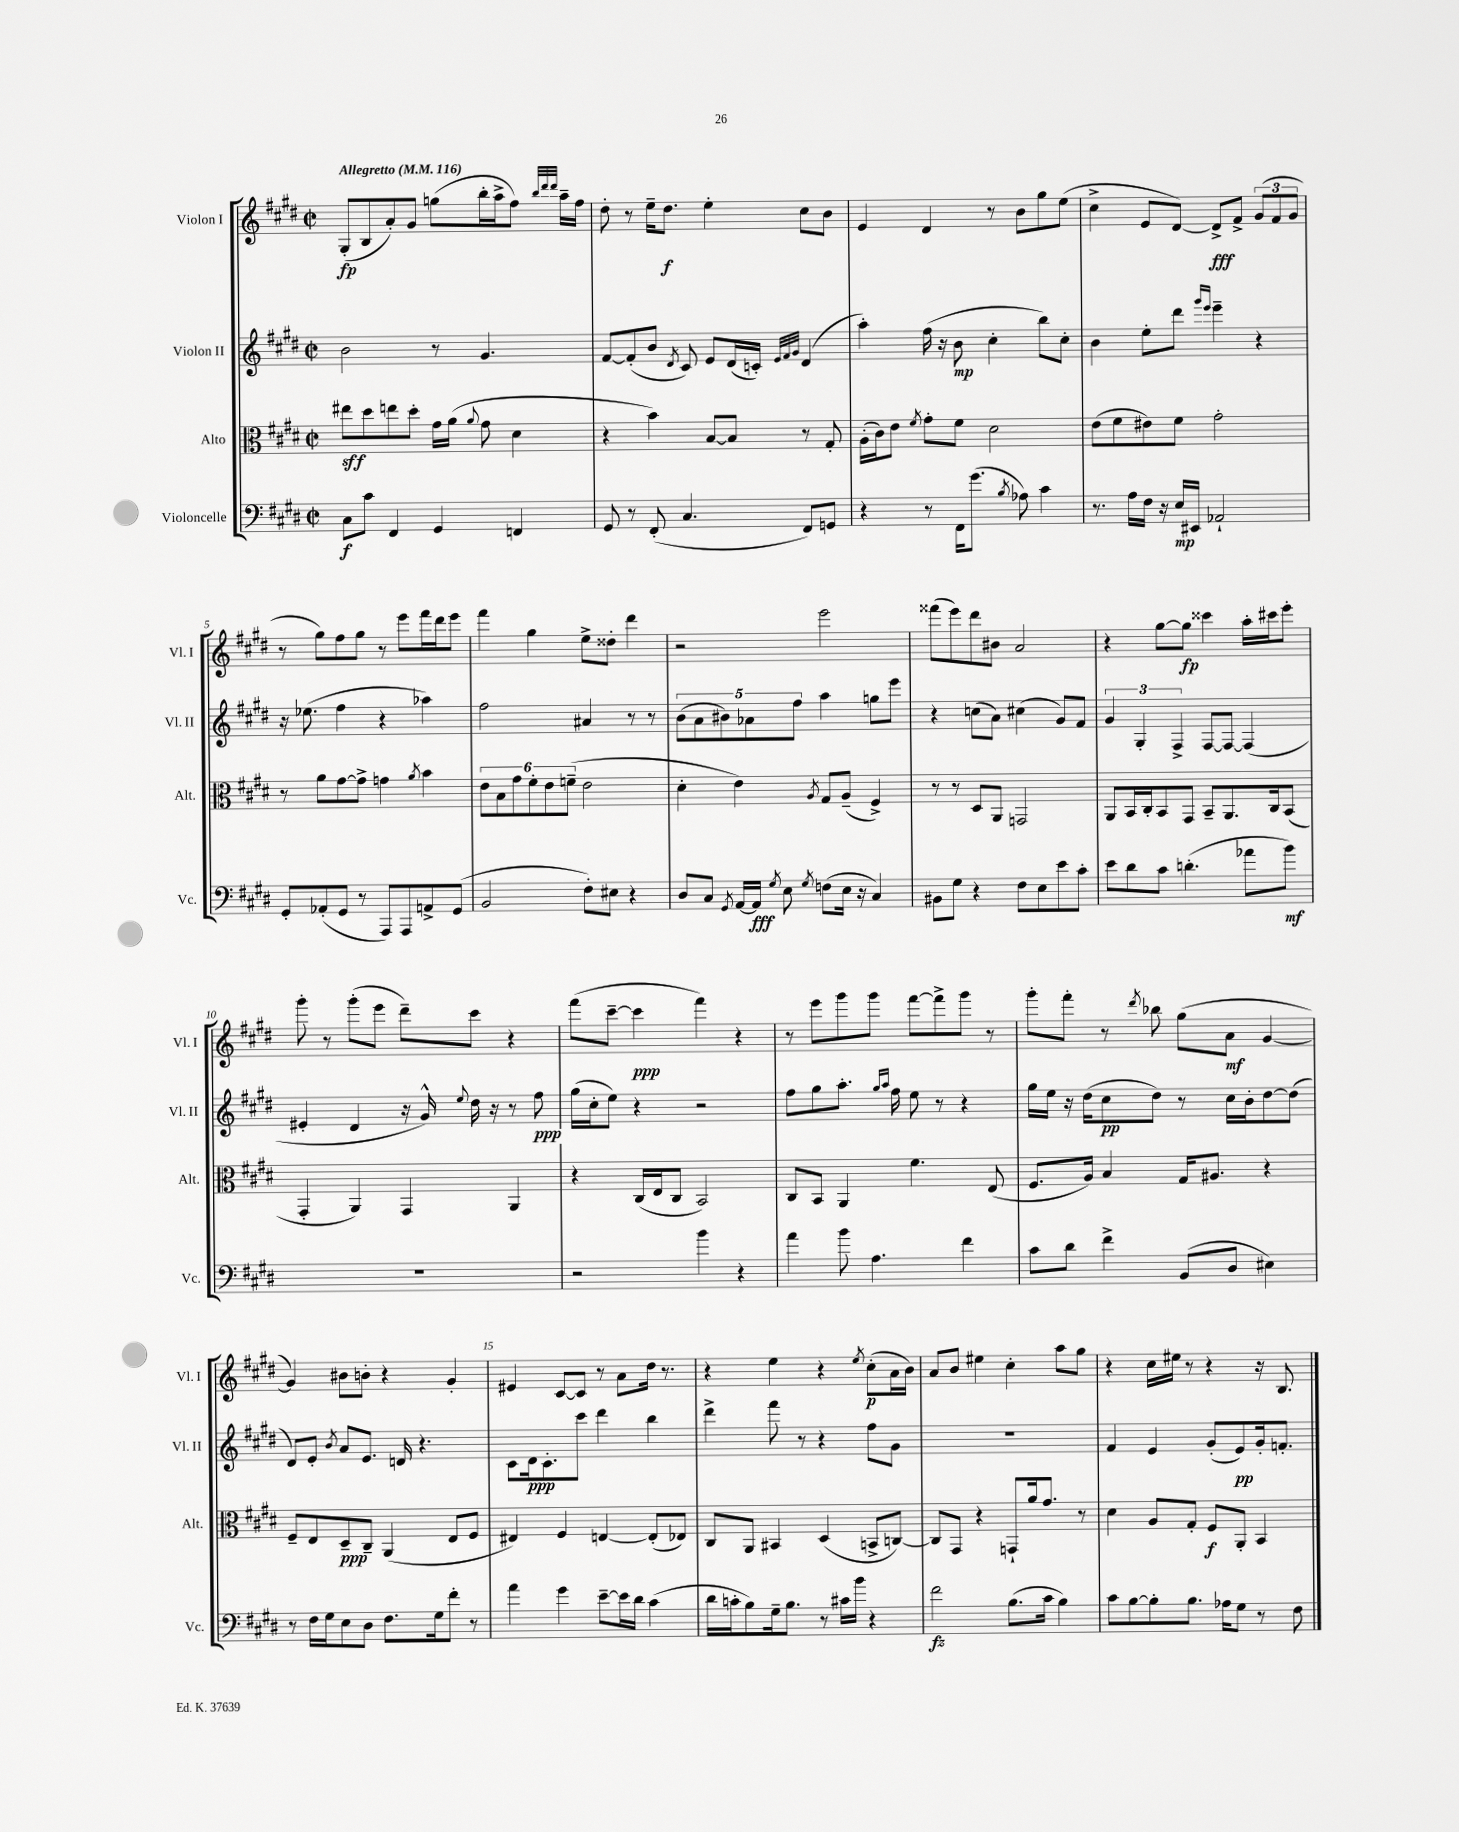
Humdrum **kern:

**kern	**kern	**kern	**kern
*staff4	*staff3	*staff2	*staff1
*clefF4	*clefC3	*clefG2	*clefG2
*k[f#c#g#d#]	*k[f#c#g#d#]	*k[f#c#g#d#]	*k[f#c#g#d#]
*M2/2	*M2/2	*M2/2	*M2/2
*met(c|)	*met(c|)	*met(c|)	*met(c|)
*MM116	*MM116	*MM116	*MM116
8C#	8ee#	2b	(8G#'
8c#	8dd#	.	8B
4FF#	8ee	.	8a')
.	8dd#'	.	8g#
4GG#	16g#	8r	(8gg
.	(16a	.	.
.	8qqa	.	.
.	8g#	4.g#	16bb'
.	.	.	16aa^
4FF	4d#	.	8ff#)
.	.	.	32qqbb
.	.	.	32qqddd#
.	.	.	32qqddd#
.	.	.	16aa~
.	.	.	16ff#
=	=	=	=
8GG#	4r	[8f#	8dd#'
8r	.	(8f#']	8r
(8FF#'	4b)	8b	16ee~
.	.	.	8.dd#
.	.	8qd#	.
4.C#	.	8c#)	.
.	[8B	8e	4ee'
.	8B]	(16d#	.
.	.	16c')	.
.	.	32qqe	.
.	.	32qqf#	.
.	.	32qqg#	.
8FF#)	8r	(4d#	8cc#
8GG	8G#'	.	8b
=	=	=	=
4r	(16A'	4aa')	4e
.	16c#)	.	.
.	8e	.	.
.	8qf#	.	.
8r	8g#'	(16ff#	4d#
.	.	16r	.
16FF#	8f#	8b	.
(8.g#	.	.	.
.	2d#	4cc#'	8r
8qB	.	.	.
8A-)	.	.	8b
4c#	.	8bb)	8gg#
.	.	8cc#'	(8ee
=	=	=	=
8.r	(8e	4b	4cc#^
.	8f#	.	.
16A	.	.	.
16F#	8e#)	8ee'	8e
16r	.	.	.
16E	8f#	8ddd#	[8d#)
16EE#	.	.	.
.	.	16qqggg#	.
.	.	16qqeee	.
2AA-`	2g#'	4eee~	8d#^]
.	.	.	8f#^
.	.	4r	(12g#
.	.	.	12f#
.	.	.	12g#
=	=	=	=
8GG#'	8r	16r	8r
.	.	(8.ee-	.
(8AA-'	8a	.	8gg#)
8GG#	[8g#	4ff#	8ff#
8r	8g#^]	.	8gg#
8AAA)	4g	4r	8r
8AAA	.	.	8eee
.	8qa	.	.
8AA^	4b	4aa-)	16fff#
.	.	.	16ddd#
(8GG#	.	.	8eee
=	=	=	=
2BB	12e	2ff#	4fff#
.	12B	.	.
.	12g#	.	.
.	12f#'	.	4gg#
.	12e	.	.
.	(12f~	.	.
8F#')	2e	4a#	8ee^
8E#	.	.	8dd##'
4r	.	8r	4ddd#
.	.	8r	.
=	=	=	=
8D#	4d#'	(10b	2r
.	.	10a	.
8C#	.	.	.
.	.	10b#)	.
8qGG#	.	.	.
[16AA	4e)	.	.
.	.	10a-	.
16AA]	.	.	.
8qG#	.	.	.
8E	.	.	.
.	.	10ff#	.
8qG#	8qA	.	.
(8F	8G#	4aa	2eee
16E	(8A~	.	.
16r	.	.	.
4C#)	4F#^)	8gg	.
.	.	8eee	.
=	=	=	=
8BB#	8r	4r	(8fff##
8G#	8r	.	8eee)
4r	8D#	(8cc	8ddd#
.	8AA	8a)	8b#
8F#	2GG	(4cc#	2a
8E	.	.	.
8e	.	8g#)	.
8c#'	.	8f#	.
=	=	=	=
8e	8AA	6g#	4r
8d#	16BB	.	.
.	.	6G#'	.
.	16C#'	.	.
8c#	8BB	.	[8gg#
.	.	6F#^	.
(4.d'	8GG#	.	8gg#]
.	8BB~	[8F#	4ccc##
.	8.AA	8F#_	.
8a-	.	(4F#]	16aa'
.	16C#	.	16ccc#
8b)	(8BB	.	8eee'
=	=	=	=
1r	4GG#'	4e#'	8ggg#'
.	.	.	8r
.	4AA)	4d#	(8ggg#'
.	.	.	8eee
.	4GG#	16r	8ddd#~)
.	.	16g#^^)	.
.	.	8qqee	.
.	.	16dd#	8ccc#
.	.	16r	.
.	4AA	8r	4r
.	.	8ff#	.
=	=	=	=
2r	4r	(16gg#	(8fff#
.	.	16cc#'	.
.	.	8ee)	[8ccc#~
.	(16C#	4r	4ccc#]
.	16E	.	.
.	8C#	.	.
4b	2BB)	2r	4fff#)
4r	.	.	4r
=	=	=	=
4a	8C#	8ff#	8r
.	8BB	8gg#	8eee
8b	4AA	8.aa'	8ggg#
4.A	.	.	8ggg#
.	.	16qqgg#	.
.	.	16qqaa	.
.	.	16ff#	.
.	4.f#	8ee	[8fff#
.	.	8r	8fff#^]
4f#	.	4r	8ggg#
.	(8E	.	8r
=	=	=	=
8c#	8.F#	16gg#	8ggg#'
.	.	16ee	.
8d#	.	16r	8fff#'
.	16A)	(16dd#	.
4f#^	4B	8cc#	8r
.	.	.	8qddd#
.	.	8dd#)	8bb-
(8BB	16G#	8r	(8gg#
.	8.A#	.	.
8D#	.	16cc#	8a
.	.	16b'	.
4E#)	4r	[8dd#	[4g#
.	.	(8dd#]	.
=	=	=	=
8r	8F#~	8d#)	4g#])
16F#	8E	8e'	.
16G#	.	.	.
.	.	8qb	.
8E	8D#~	8a	8b#
8D#	8C#~	8.e	8b'
8.F#	(4AA	.	4r
.	.	16d	.
.	.	4.r	.
16G#	.	.	.
8f#'	8E	.	4g#'
8r	8F#	.	.
=	=	=	=
4a	4E#)	8c#	4e#
.	.	16d#	.
.	.	8.c#'	.
4g#	4F#	.	[8c#
.	.	8ccc#	8c#]
[8e~	[4E	4ddd#	8r
16e]	.	.	8a
16d#	.	.	.
(4c#	(8E']	4bb	16dd#
.	.	.	8.r
.	8E-)	.	.
=	=	=	=
16d#	8C#	4ddd#^	4r
16c'	.	.	.
8B)	8AA	.	.
16G#~	4BB#	8fff#	4ee
8.B	.	.	.
.	.	8r	.
8r	(4D#	4r	4r
16c#	.	.	.
16b	.	.	.
.	.	.	8qee
4r	8BB^	8ff#	(8cc#'
.	[8C)	8g#	16a
.	.	.	16b)
=	=	=	=
2f#	8C]	1r	8a
.	8GG#	.	8b
.	4r	.	4ee#
(8.B	8GG`	.	4cc#'
.	16a	.	.
16c#	8.g#	.	.
4B)	.	.	8aa
.	8r	.	8gg#
=	=	=	=
8c#	4d#	4f#	4r
[8B	.	.	.
8B']	8A	4e	16cc#
.	.	.	16ee#
8.B	8G#'	.	8r
.	8F#	(8g#'	4r
16A-	.	.	.
8G#	8AA'	8e)	.
8r	4BB	16g#'	16r
.	.	8.f'	8.B
8F#	.	.	.
==	==	==	==
*-	*-	*-	*-
